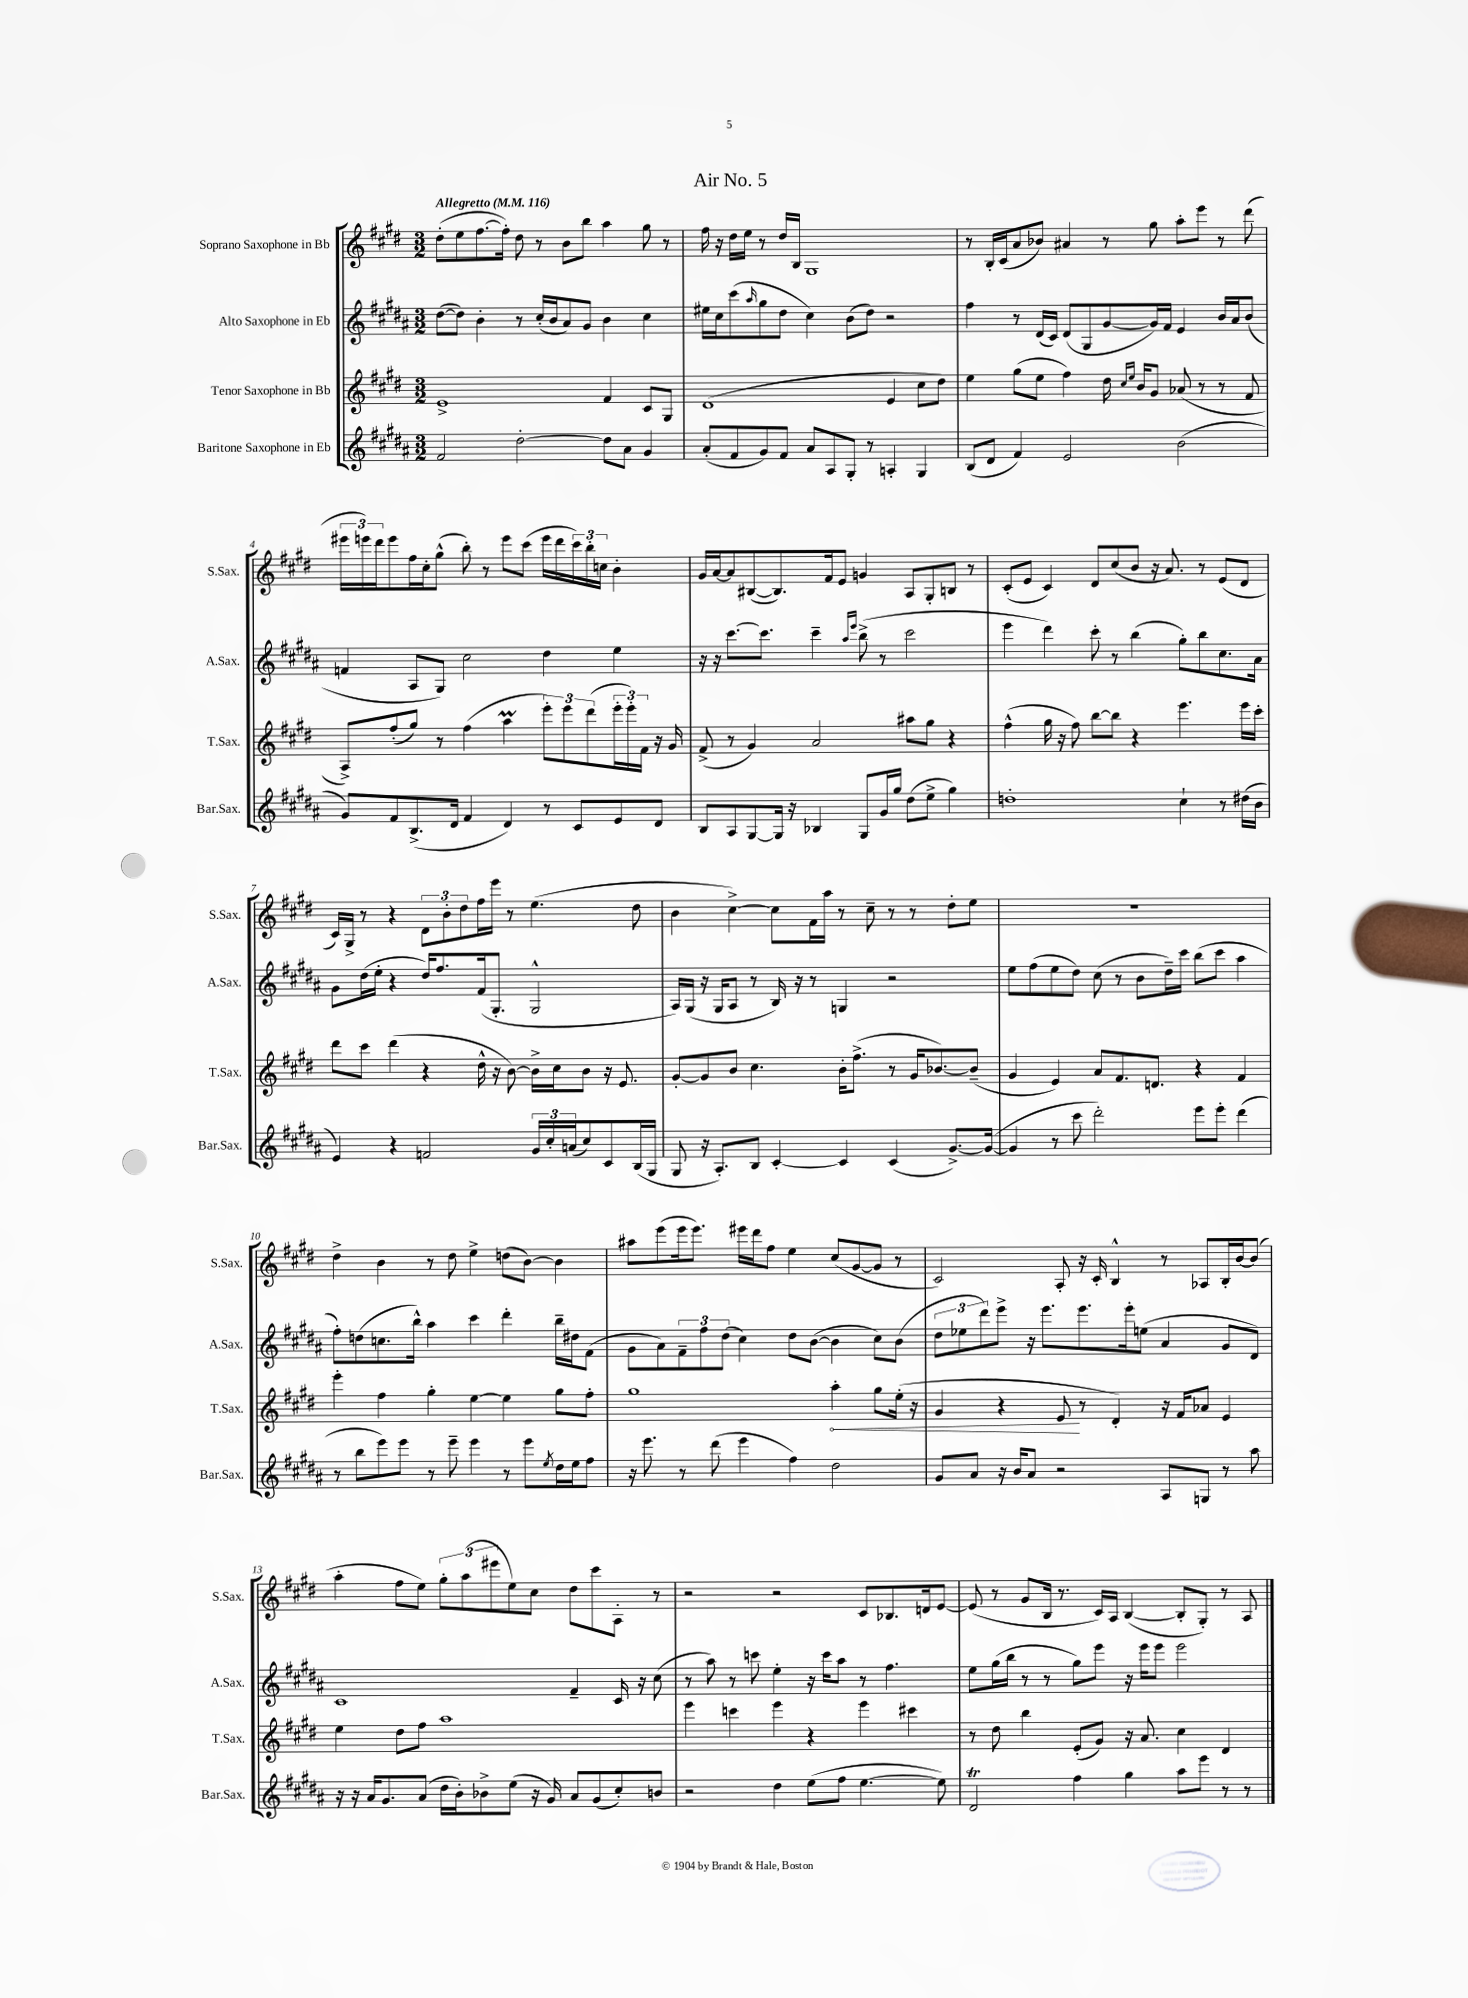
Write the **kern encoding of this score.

**kern	**kern	**kern	**kern
*staff4	*staff3	*staff2	*staff1
*clefG2	*clefG2	*clefG2	*clefG2
*k[f#c#g#d#a#]	*k[f#c#g#d#]	*k[f#c#g#d#a#]	*k[f#c#g#d#]
*M3/2	*M3/2	*M3/2	*M3/2
*MM116	*MM116	*MM116	*MM116
2f#	1e^	([8dd#	(8dd#'
.	.	8dd#])	8ee
.	.	4b'	[8.ff#
.	.	.	16ff#'])
[2dd#'	.	8r	8dd#
.	.	(16cc#'	8r
.	.	16b	.
.	.	8a#)	8b
.	.	8g#	8bb
8dd#]	4f#	4b	4aa
8a#	.	.	.
4g#	8c#	4cc#	8gg#
.	8G#	.	8r
=	=	=	=
(8a#'	(1d#	16ee#	16ff#
.	.	16cc#	16r
8f#	.	(8ccc#	16dd#
.	.	.	16ee
.	.	16qqaa#	.
8g#)	.	8gg#	8r
8f#	.	8dd#	16dd#
.	.	.	16B
8a#	.	4cc#)	1G#
8A#	.	.	.
8G#'	.	(8b	.
8r	.	8dd#)	.
4A'	4e	2r	.
4G#	8cc#	.	.
.	8dd#)	.	.
=	=	=	=
(8B	4ee	4ff#	8r
8d#	.	.	16B'
.	.	.	(16c#
4f#)	(8gg#	8r	8a
.	8ee	(16d#	8b-)
.	.	16c#)	.
2e	4ff#)	(8d#	4a#
.	.	8G#	.
.	16dd#	[8g#	8r
.	16qqcc#	.	.
.	16qqee	.	.
.	16b	.	.
.	8g#	16g#])	8gg#
.	.	16f#	.
(2b	(8a-	4e	8aa'
.	8r	.	8eee
.	8r	16b	8r
.	.	16a#	.
.	8f#	(8b	(8ddd#
=	=	=	=
8g#)	8A^)	4f	24eee#
.	.	.	24eee)
.	.	.	24ddd#
8f#	(8ff#'	.	8eee
(8.B^	8gg#)	8A#	16ff#
.	.	.	16cc#'
.	8r	8G#)	(8gg#^^
16d#	.	.	.
4f#	(4ff#	2cc#	8bb')
.	.	.	8r
4d#)	4aa	.	8eee
.	.	.	(8ccc#
8r	12eee')	4dd#	16eee
.	.	.	16ddd#
.	12eee	.	.
8c#	.	.	24ccc#)
.	(12ddd#	.	24bb'
.	.	.	24cc
8e	24eee'	4ee	4b'
.	24eee')	.	.
.	24f#	.	.
8d#	16r	.	.
.	16g#	.	.
=	=	=	=
8B	(8f#^	16r	16g#
.	.	16r	[16a
8A#	8r	[8.ccc#	8a]
[8G#	4g#)	.	([8B#
.	.	8.ccc#]	.
16G#]	.	.	8.B#])
16r	.	.	.
4B-	2a	4ccc#~	.
.	.	.	16f#
.	.	.	8e
.	.	16qqaa#	.
.	.	16qqeee	.
8G#	.	(8bb^	4g
16g#	.	8r	.
16gg#	.	.	.
(8dd#	8aa#	2ccc#	8A
8ee^	8gg#	.	8G#'
4gg#)	4r	.	8B
.	.	.	8r
=	=	=	=
1dd'	(4ff#^^	4eee	(8c#'
.	.	.	8e
.	16gg#	4ddd#)	4c#)
.	16r	.	.
.	8ff#)	.	.
.	[8bb	8ccc#'	8d#
.	8bb]	8r	(8cc#
.	4r	(4bb	8b
.	.	.	16r
.	.	.	8.a)
4cc#`	4.eee	8gg#')	.
.	.	8bb	8r
8r	.	8.cc#	(8e
(16dd#	16eee	.	8d#
16b	16ccc#'	16a#	.
=	=	=	=
4e)	8ddd#	8g#	16c#)
.	.	.	16G#^
.	8ccc#	(16dd#	8r
.	.	16ee'	.
4r	(4ddd#	4r	4r
2f	4r	16dd#)	12d#
.	.	8.ff#	.
.	.	.	12b'
.	.	.	12dd#
.	16dd#^^	(16f#	16ff#
.	16r	8.G#'	16eee
.	[8b)	.	8r
24g#	16b^]	2G#^^	(4.ee
24cc#'	.	.	.
.	16cc#	.	.
(24a	.	.	.
8cc#)	8b	.	.
8c#	16r	.	.
.	8.e	.	.
(16B	.	.	8dd#
16G#	.	.	.
=	=	=	=
8G#	[8g#'	16A#)	4b
.	.	(16G#	.
16r	8g#]	16r	.
8.A#')	.	16G#	.
.	8b	8A#	[4cc#^)
8B	4.cc#	8r	.
[4c#'	.	16B)	8cc#]
.	.	16r	.
.	.	8r	16f#
.	.	.	16aa
4c#]	16b'	4G	8r
.	(8.ff#^	.	.
.	.	.	8cc#~
(4c#	8r	2r	8r
.	16g#	.	8r
.	[8.b-)	.	.
[8.g#^)	.	.	8dd#'
.	(8b-~]	.	8ee
(16g#_	.	.	.
=	=	=	=
4g#]	4g#	8ee	1.r
.	.	(8ff#	.
8r	4e)	8ee	.
8ccc#	.	8dd#)	.
2ddd#')	8a	(8cc#	.
.	8.f#	8r	.
.	.	8b	.
.	8.d	.	.
.	.	16dd#~)	.
.	.	16ccc#	.
8eee	4r	(8bb	.
8eee'	.	8ccc#	.
(4ddd#	4f#	4aa#	.
=	=	=	=
8r	4eee'	8ff#')	4dd#^
8bb	.	(8dd	.
8eee)	4ff#	8.cc	4b
8eee	.	.	.
.	.	16bb^^)	.
8r	4gg#'	4aa#	8r
8eee~	.	.	8dd#
4eee	[4ee	4ccc#	4ee^
8r	4ee]	4ddd#'	(8dd
8eee	.	.	[8b)
8qee	.	.	.
16dd#	8gg#	16bb~	4b]
16ee	.	16dd#	.
8ff#	8ff#'	(8f#	.
=	=	=	=
16r	1gg#	8g#	8aa#
8.eee	.	.	.
.	.	8a#)	(8eee
8r	.	12f#~	16eee
.	.	.	8.eee)
.	.	12ff#	.
(8ddd#	.	.	.
.	.	(12dd#	.
4eee	.	4cc#)	16eee#
.	.	.	16ddd#
.	.	.	8ff#
4ff#)	.	8dd#	4ee
.	.	([8b	.
2dd#	4aa'	4b]	(8cc#
.	.	.	[8g#
.	8gg#	8cc#)	8g#]
.	(16ee'	(8b	8r
.	16r	.	.
=	=	=	=
8g#	4g#	12dd#	2c#)
.	.	12ee-	.
8a#	.	.	.
.	.	12ddd#)	.
16r	4r	8eee^	.
16b	.	.	.
8a#	.	16r	.
.	.	8.eee	.
2r	8e	.	8A'
.	8r	8.eee	16r
.	.	.	16c#'
.	4d#')	.	4B^^
.	.	16eee'	.
.	.	(8ee	.
8A#	16r	4a#	8r
.	16f#	.	.
8G	8a-	.	8A-
8r	4e	8g#	16B'
.	.	.	[16b
8aa#	.	8d#)	(8b]
=	=	=	=
16r	4ee	1c#	4aa'
16r	.	.	.
16a#	.	.	.
8.g#	.	.	.
.	8dd#	.	8ff#
(8a#	8ff#	.	8ee)
16dd#	1aa	.	12gg#'
16b')	.	.	.
.	.	.	(12aa
8b-^	.	.	.
.	.	.	12eee#
(8ee	.	.	8ee)
16r	.	.	8cc#
16g#)	.	.	.
8a#	.	4f#~	8dd#
(8g#	.	.	8ccc#
8cc#')	.	16c#	8A'
.	.	16r	.
8b	.	(8cc#	8r
=	=	=	=
2r	4eee	8r	2r
.	.	8aa#)	.
.	4ccc	8r	.
.	.	8ccc	.
4dd#	4eee	4ee'	2r
(8ee	4r	16r	.
.	.	16ccc	.
8ff#	.	8aa#	.
[4.ee	4eee	8r	8c#
.	.	4.ff#	8.B-
.	4ccc#	.	.
.	.	.	16d
8ee])	.	.	[8e
=	=	=	=
2d#	8r	8ee	(8e]
.	8dd#	(16gg#	8r
.	.	16bb	.
.	4bb	8r	8g#
.	.	8r	16B
.	.	.	8.r
4ff#	(8e'	8gg#)	.
.	8g#)	8eee	16c#)
.	.	.	16A
4gg#	16r	16r	([4B
.	8.a	16eee	.
.	.	8eee	.
8aa#	4cc#	2eee	8B']
8eee	.	.	8G#')
8r	4d#	.	8r
8r	.	.	8A
==	==	==	==
*-	*-	*-	*-
